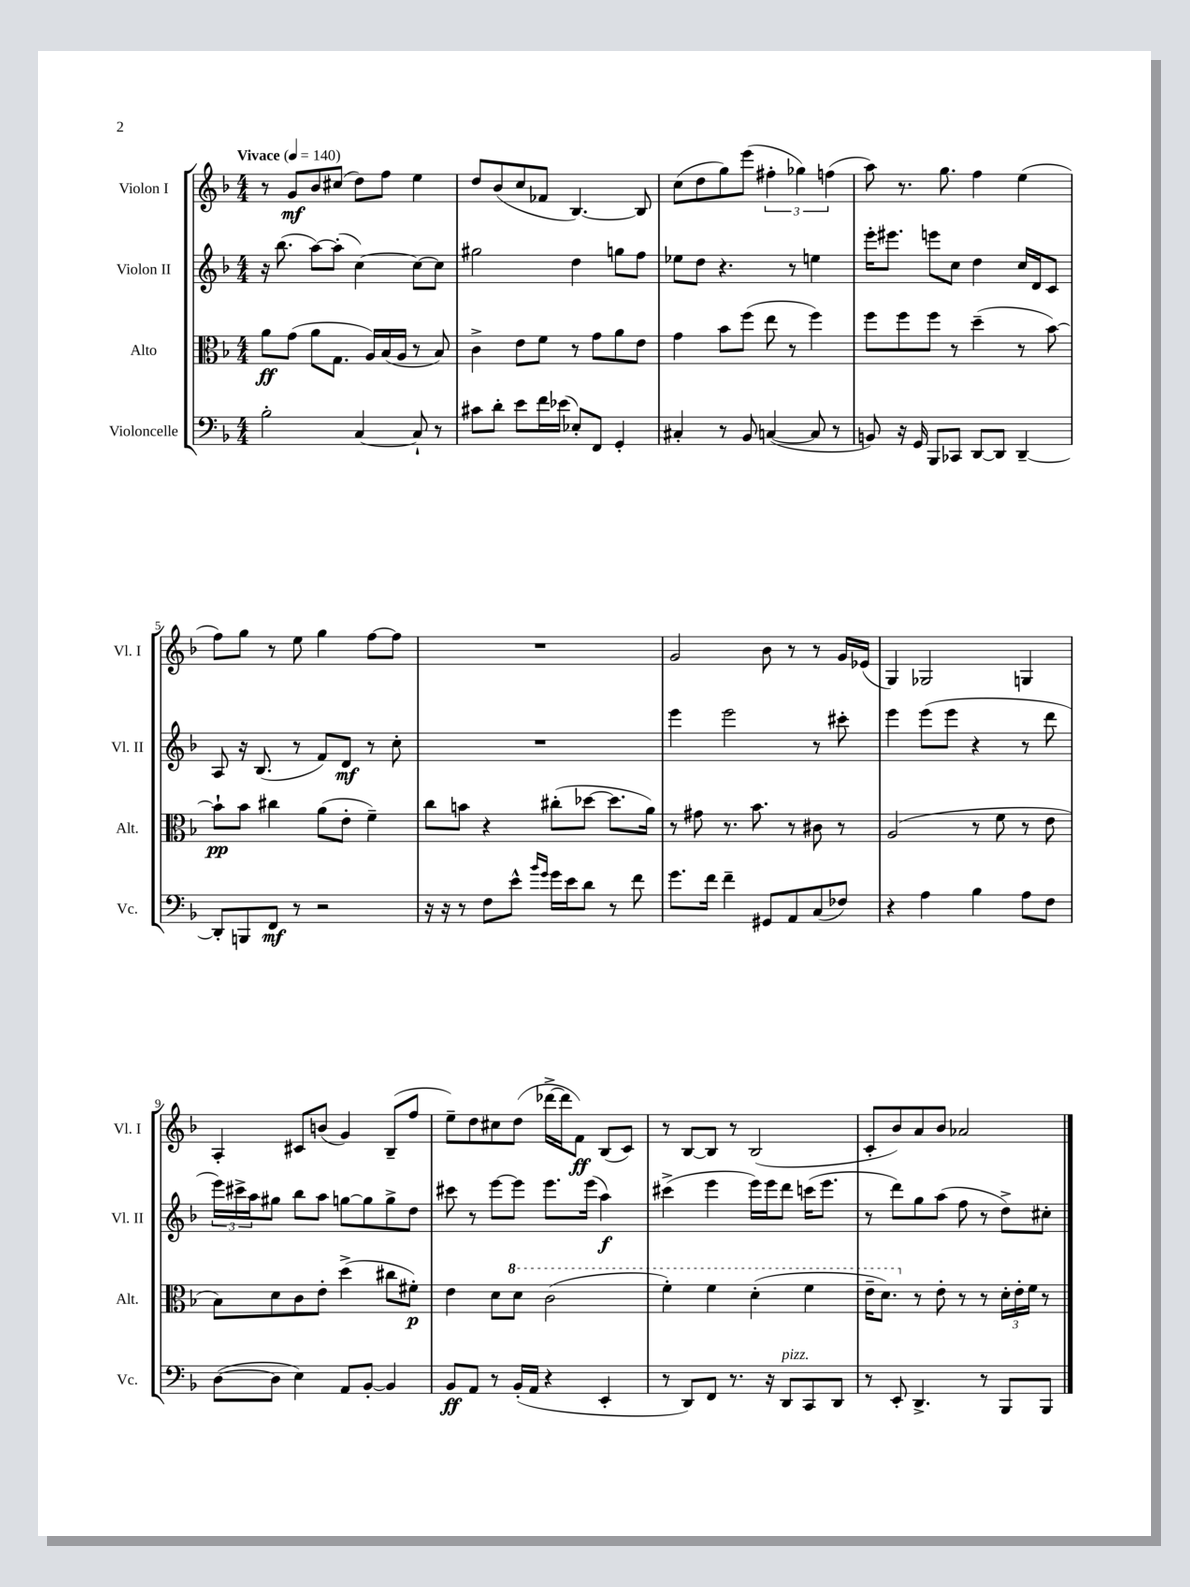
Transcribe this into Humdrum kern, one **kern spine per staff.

**kern	**kern	**kern	**kern
*staff4	*staff3	*staff2	*staff1
*clefF4	*clefC3	*clefG2	*clefG2
*k[b-]	*k[b-]	*k[b-]	*k[b-]
*M4/4	*M4/4	*M4/4	*M4/4
*MM140	*MM140	*MM140	*MM140
2B-'\	8a\L	16r	8r
.	.	(8.bb-\	.
.	(8g\J	.	8g/L
.	8a\L	[8aa\L)	8b-/
.	8.G\J	(8aa'\]J	(8cc#/J
[4C/	.	[4cc\)	8dd\L)
.	16A/LL)	.	.
.	(16B-/	.	8ff\J
.	16A/JJ	.	.
8C`/]	8r	8cc\_L	4ee\
8r	8B-/)	8cc\]J	.
=	=	=	=
8c#\L	4c^\	2gg#\	8dd/L
8d'\J	.	.	(8b-/
8e\L	8e\L	.	8cc/
16f\L	8f\J	.	8f-/J
(16e-\JJ	.	.	.
8E-'/L)	8r	4dd\	[4.B-/)
8FF/J	8g\L	.	.
4GG'/	8a\	8gg\L	.
.	8e\J	8ff\J	8B-/]
=	=	=	=
4C#'/	4g\	8ee-\L	(8cc\L
.	.	8dd\J	8dd\
8r	8b-\L	4.r	8gg\)
8BB-/	(8ff\J	.	(8eee\J
([4C/	8ee\	.	6ff#'\
.	8r	8r	.
.	.	.	6gg-\)
8C/]	4ff\)	4ee\	.
.	.	.	(6ff\
8r	.	.	.
=	=	=	=
8BB/)	8ff\L	16eee'\LK	8aa\)
.	.	8.eee#\J	.
16r	8ff\	.	8.r
16GG/	.	.	.
8BBB-/L	8ff\J	8eee\L	.
.	.	.	8.gg\
8CC-/J	8r	8cc\J	.
[8DD/L	(4dd~\	4dd\	4ff\
8DD/]J	.	.	.
[4DD~/	8r	16cc/LL	(4ee\
.	.	16d/J	.
.	[8b-\)	8c/J	.
=	=	=	=
8DD'/]L	8b-`\]L	8A/	8ff\L)
8BBB/	8b-\J	16r	8gg\J
.	.	(8.B-/	.
8FF/J	4cc#\	.	8r
8r	.	8r	8ee\
2r	(8a\L	8f/L)	4gg\
.	8e'\J	8d/J	.
.	4f~\)	8r	[8ff\L
.	.	8cc'\	8ff\]J
=	=	=	=
16r	8cc\L	1r	1r
16r	.	.	.
8r	8b\J	.	.
8F\L	4r	.	.
8e^^\J	.	.	.
16qqb-/LL	.	.	.
16qqg/JJ	.	.	.
16g\LL	(8cc#'\L	.	.
16e\J	.	.	.
8d\J	[8dd-\J	.	.
8r	8.dd-\]L	.	.
8f\	.	.	.
.	16a\Jk)	.	.
=	=	=	=
8.g\L	8r	4eee\	2g/
.	8g#\	.	.
16f\Jk	.	.	.
4f~\	8.r	2eee\	.
.	8.b-\	.	.
8GG#/L	.	.	8b-\
8AA/	8r	.	8r
(8C/	8c#\	8r	8r
8F-/J)	8r	8ccc#'\	16g/LL
.	.	.	(16e-/JJ
=	=	=	=
4r	(2A/	4eee\	4G/)
4A\	.	(8eee\L	2G-/
.	.	8eee\J	.
4B-\	8r	4r	.
.	8f\	.	.
8A\L	8r	8r	4G/
8F\J	8e\	8ddd\	.
=	=	=	=
([8D\L	8B-\L)	24eee\LL)	4A'/
.	.	24ccc#^\	.
.	.	24aa\J	.
8D\]J	8d\	8gg#\J	.
4E\)	8c\	8bb-\L	8c#/L
.	8e'\J	8aa\J	(8b/J
8AA/L	(4dd^\	[8gg\L	4g/)
[8BB-'/J	.	8gg\]	.
4BB-/]	8cc#\L	8gg^\	(8B-~/L
.	8f#'\J)	8dd\J	8ff/J
=	=	=	=
8BB-/L	4e\	8ccc#\	8ee~\L)
8AA/J	.	8r	8dd\
8r	8d\L	[8eee\L	8cc#\
(16BB-'/LL	8dd\J	8eee\]J	(8dd\J
16AA/JJ	.	.	.
4r	(2cc\	8.eee\L	[16ddd-^\LL
.	.	.	16ddd-\]J
.	.	.	8f\J)
.	.	(16eee\Jk	.
4EE'/	.	4aa\)	(8B-/L
.	.	.	8c/J)
=	=	=	=
8r	4ff'\)	(4ccc#^\	8r
8DD/L)	.	.	[8B-/L
8FF/J	4ff\	4eee\	8B-/]J
8.r	.	.	8r
.	(4dd'\	16eee\LL)	(2B-/
16r	.	16eee\J	.
8DD/L	.	8ddd\J	.
8CC/	4ff\	(16ccc\LK	.
.	.	8.eee\J	.
8DD/J	.	.	.
=	=	=	=
8r	16ee~\LK	8r	8c'/L
.	8.dd\J)	.	.
8EE'/	.	8ddd\L)	8b-/)
4.DD^/	8r	8gg\	8a/
.	8e'\	(8aa\J	8b-/J
.	8r	8ff\	2a-/
8r	8r	8r	.
8BBB-/L	24d'\LL	8dd^\L)	.
.	24e'\	.	.
.	24f\JJ	.	.
8BBB-/J	8r	8cc#'\J	.
==	==	==	==
*-	*-	*-	*-
